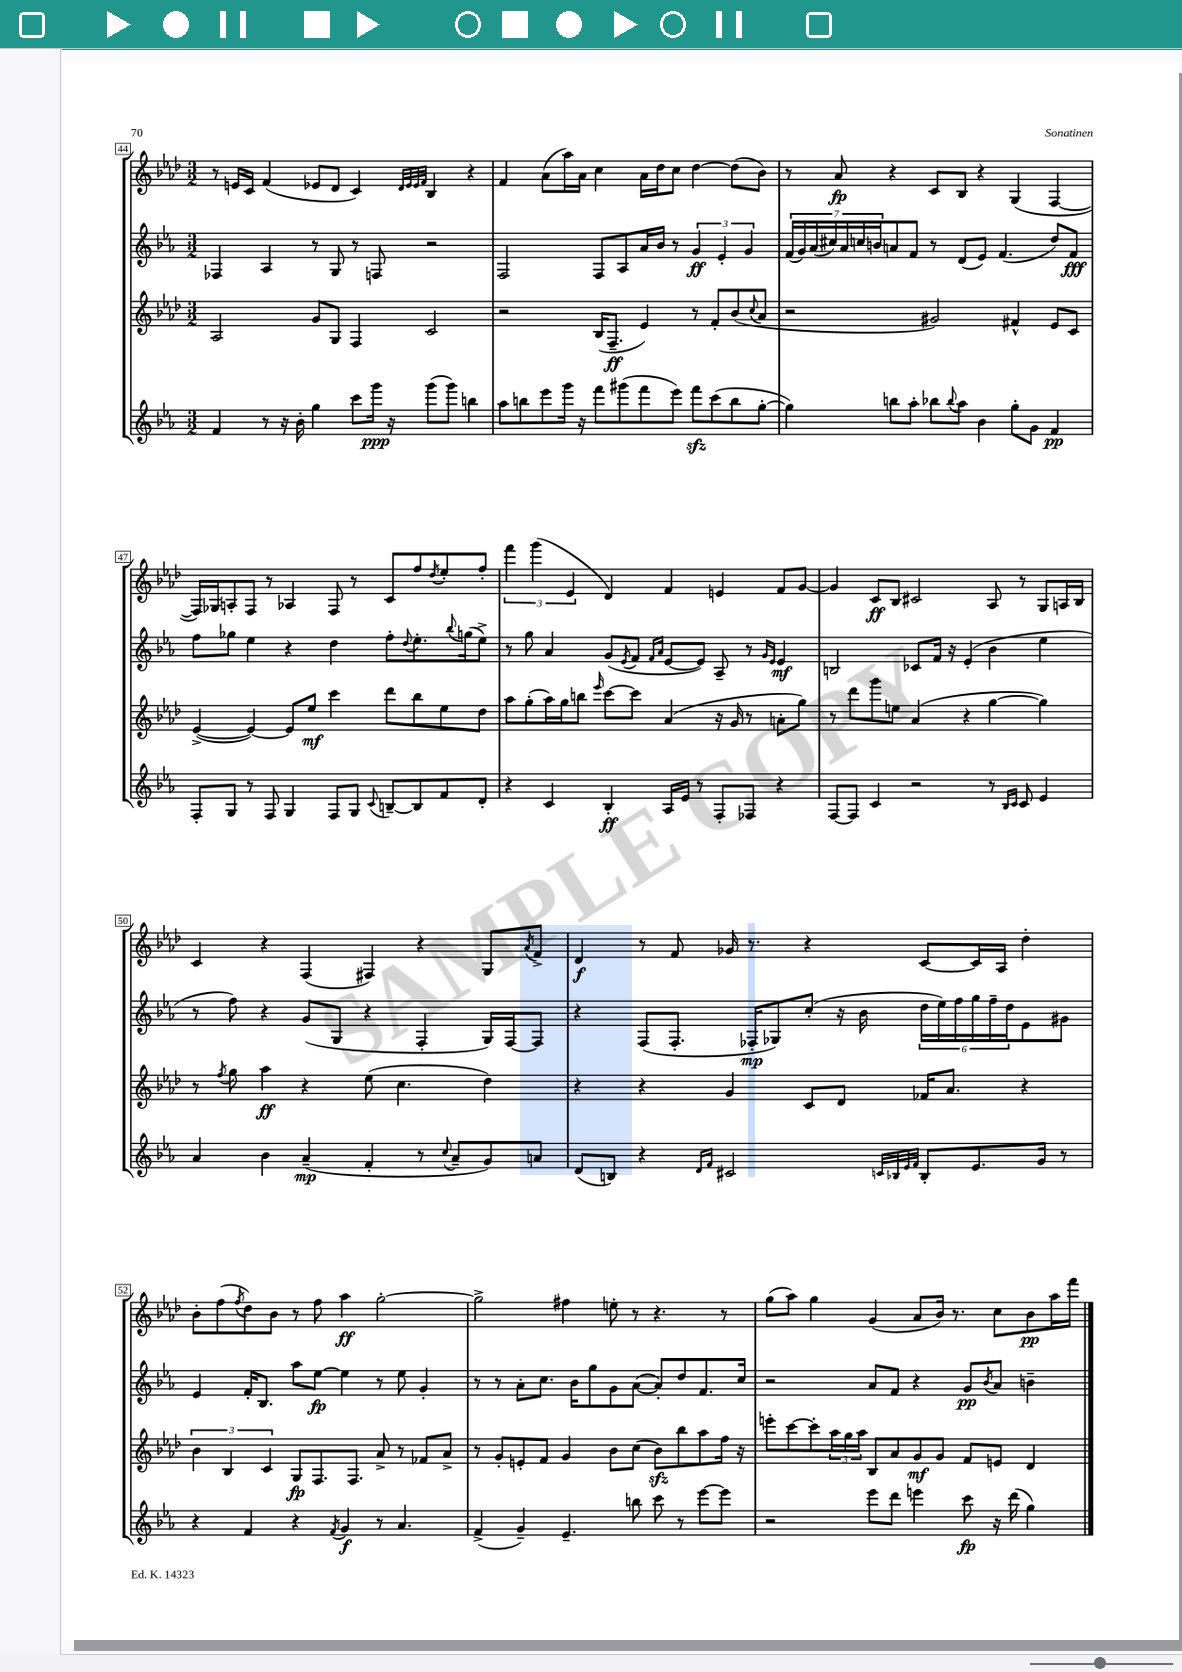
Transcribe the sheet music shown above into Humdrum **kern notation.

**kern	**dynam	**kern	**dynam	**kern	**dynam	**kern	**dynam
*part4	*part4	*part3	*part3	*part2	*part2	*part1	*part1
*staff4	*staff4	*staff3	*staff3	*staff2	*staff2	*staff1	*staff1
*clefG2	*	*clefG2	*	*clefG2	*	*clefG2	*
*k[b-e-a-]	*	*k[b-e-a-d-]	*	*k[b-e-a-]	*	*k[b-e-a-d-]	*
*M3/2	*	*M3/2	*	*M3/2	*	*M3/2	*
=44	=44	=44	=44	=44	=44	=44	=44
4f/	.	2A-/	.	4F-X/	.	8r	.
.	.	.	.	.	.	16en/LL	.
.	.	.	.	.	.	16c/JJ	.
8r	.	.	.	4A-/	.	(4f/	.
16r	.	.	.	.	.	.	.
16b-'\	.	.	.	.	.	.	.
4gg\	.	8g/L	.	8r	.	8e-X/L	.
.	.	8G/J	.	8G/	.	8d-/J	.
8ccc\L	.	4F/	.	8r	.	4c/)	.
16ggg\Jk	ppp	.	.	8Fn/	.	.	.
16r	.	.	.	.	.	.	.
.	.	.	.	.	.	32qqd-/LLL	.
.	.	.	.	.	.	32qqe-/	.
.	.	.	.	.	.	32qqe-/	.
.	.	.	.	.	.	32qqf/JJJ	.
(8ggg\L	.	2c/	.	2r	.	4B-/	.
8ggg\J)	.	.	.	.	.	.	.
4bbn\	.	.	.	.	.	4r	.
=45	=45	=45	=45	=45	=45	=45	=45
8aa-\L	.	2r	.	2F/	.	4f/	.
8bbn\	.	.	.	.	.	.	.
8eee-\	.	.	.	.	.	(8a-\L	.
16ggg\Jk	.	.	.	.	.	16aa-\L)	.
16r	.	.	.	.	.	16a-\JJ	.
8fff\L	.	(16B-/KL	.	8F/L	.	4cc\	.
.	.	8.F~/J	ff	.	.	.	.
(8ggg#X\	.	.	.	8A-/	.	.	.
8fff\	.	4e-/)	.	16a-/L	.	16a-\LL	.
.	.	.	.	16b-/JJ	.	16dd-\J	.
8eee-\J)	.	.	.	8r	.	8cc\J	.
8fffzz\L	.	8r	.	6g/	ff	[4dd-\	.
(8ccc\	.	8f'/L	.	.	.	.	.
.	.	.	.	6e-'/	.	.	.
8bb\	.	(8b-/	.	.	.	(8dd-\L]	.
.	.	.	.	6g/	.	.	.
.	.	8qqcc/	.	.	.	.	.
[8gg'\J	.	8a-/J	.	.	.	8b-\J)	.
=46	=46	=46	=46	=46	=46	=46	=46
4gg\])	.	2r	.	(28f/LL	.	8r	.
.	.	.	.	28g/)	.	.	.
.	.	.	.	(28a-/	.	.	.
.	.	.	.	28cc#X/)	.	.	.
.	.	.	.	.	.	8a-/	fp
.	.	.	.	28a-/	.	.	.
.	.	.	.	28ccn/	.	.	.
.	.	.	.	28bn/J	.	.	.
8bbn\L	.	.	.	8an/	.	4r	.
8aa-'\J	.	.	.	8f/J	.	.	.
8bb-X\L	.	2g#X/)	.	8r	.	8c/L	.
8qqbb-/	.	.	.	.	.	.	.
8aa-\J	.	.	.	(8d/L	.	8B-/J	.
4b-\	.	.	.	8e-/J)	.	4r	.
.	.	.	.	(4.f/	.	.	.
8gg'\L	.	4f#X^^/	.	.	.	(4G/	.
8g\J	.	.	.	.	.	.	.
4f/	pp	8e-/L	.	8dd/L)	.	[4F/	.
.	.	8c/J	.	8f/J	fff	.	.
!!LO:LB:g=z
=47	=47	=47	=47	=47	=47	=47	=47
8F'/L	.	([4e-^/	.	8ff\L	.	16F/LL])	.
.	.	.	.	.	.	16G-X/J	.
8G/J	.	.	.	8gg-X\J	.	8An'/	.
8r	.	4e-/_)	.	4ee-\	.	8F/J	.
8F/	.	.	.	.	.	8r	.
4G/	.	8e-/L]	.	4r	.	4A-X/	.
.	.	8ee-/J	mf	.	.	.	.
8F/L	.	4ccc\	.	4dd\	.	8F/	.
8G/J	.	.	.	.	.	8r	.
8qqc/	.	.	.	.	.	.	.
[8Bn~/L	.	8ddd-\L	.	8ff'\L	.	8c/L	.
.	.	.	.	8qqdd/	.	.	.
8B/]	.	8bb-\	.	8.ee-'\	.	8ff/	.
.	.	.	.	.	.	8qdd-/	.
8f/	.	8ee-\	.	.	.	8ee-'/	.
.	.	.	.	8qqbb-/	.	.	.
.	.	.	.	(16ggn\k	.	.	.
8d'/J	.	8dd-\J	.	8ee-^\J)	.	8ff'/J	.
=48	=48	=48	=48	=48	=48	=48	=48
4r	.	8aa-\L	.	8r	.	6fff\	.
.	.	(8gg'\	.	8gg\	.	.	.
.	.	.	.	.	.	(6ggg\	.
4c/	.	16aa-\L)	.	4a-/	.	.	.
.	.	16gg\J	.	.	.	.	.
.	.	.	.	.	.	6e-/	.
.	.	8bbn\J	.	.	.	.	.
.	.	16qqeee-/	.	.	.	.	.
4B-'/	ff	[8ccc\L	.	(8g/L	.	4d-/)	.
.	.	.	.	8qe-/	.	.	.
.	.	8ccc\J]	.	8f/J	.	.	.
.	.	.	.	16qqf/LL	.	.	.
.	.	.	.	16qqa-/JJ	.	.	.
16A-/LL	.	(4a-/	.	[8e-/L	.	4f/	.
16e-/JJ	.	.	.	.	.	.	.
8r	.	.	.	8e-/J])	.	.	.
8F'/L	.	16r	.	8A-~/	.	4en/	.
.	.	16g/	.	.	.	.	.
8F-X/J	.	8r	.	8r	.	.	.
.	.	.	.	16qqg/LL	.	.	.
.	.	.	.	16qqe-/JJ	.	.	.
4r	.	8an'\L	.	4e-/	mf	8f/L	.
.	.	8gg\J)	.	.	.	[8g/J	.
=49	=49	=49	=49	=49	=49	=49	=49
[8F/L	.	8r	.	2Bn/	.	4g/]	.
8F/J]	.	8ddd-\L	.	.	.	.	.
4c/	.	8ggg\	.	.	.	8c/L	ff
.	.	8een\J	.	.	.	8B-/J	.
2r	.	(4a-/	.	8c-X/L	.	2c#X/	.
.	.	.	.	16f/Jk	.	.	.
.	.	.	.	16r	.	.	.
.	.	4r	.	(4e-'/	.	.	.
8r	.	[4gg\	.	4b-\	.	8A-/	.
16qqB-/LL	.	.	.	.	.	.	.
16qqc/JJ	.	.	.	.	.	.	.
8c/	.	.	.	.	.	8r	.
4e-/	.	4gg\])	.	4ee-\	.	8G/L	.
.	.	.	.	.	.	16An/L	.
.	.	.	.	.	.	16B-/JJ	.
!!LO:LB:g=z
=50	=50	=50	=50	=50	=50	=50	=50
4a-/	.	8r	.	8r	.	4c/	.
.	.	8qff/	.	.	.	.	.
.	.	8gg\	.	8ff\)	.	.	.
4b-\	.	4aa-\	ff	4r	.	4r	.
(4a-~/	mp	4r	.	(8g/L	.	(4F/	.
.	.	.	.	8G/J	.	.	.
4f'/	.	(8ee-\	.	4r	.	4F#X/)	.
.	.	4.cc\	.	.	.	.	.
8r	.	.	.	4F'/	.	4r	.
8qqcc/	.	.	.	.	.	.	.
8a-~/L	.	.	.	.	.	.	.
8g/)	.	4dd-\)	.	16G/LL)	.	8G/L	.
.	.	.	.	[16F/J	.	.	.
.	.	.	.	.	.	8qa-/	.
8an/J	.	.	.	8F/J]	.	8f^/J	.
=51	=51	=51	=51	=51	=51	=51	=51
(8d/L	.	4r	.	4r	.	4d-/	f
8Bn/J)	.	.	.	.	.	.	.
4r	.	4r	.	(8F/L	.	8r	.
.	.	.	.	8.F'/J	.	8f/	.
16qqd/LL	.	.	.	.	.	.	.
16qqf/JJ	.	.	.	.	.	.	.
2c#X/	.	4g/	.	.	.	16g-X/	.
.	.	.	.	16F-X'/KL	mp	8.r	.
.	.	.	.	8G-X/)	.	.	.
.	.	8c/L	.	(8cc'/J	.	4r	.
.	.	8d-/J	.	16r	.	.	.
.	.	.	.	16b-\	.	.	.
32qqcn/LLL	.	.	.	.	.	.	.
32qqB-X/	.	.	.	.	.	.	.
32qqe-/	.	.	.	.	.	.	.
32qqf/JJJ	.	.	.	.	.	.	.
8B-'/L	.	16f-X/KL	.	24dd\LL	.	[8c/L	.
.	.	.	.	24ee-\)	.	.	.
.	.	8.a-/J	.	.	.	.	.
.	.	.	.	24ff\	.	.	.
8.e-/	.	.	.	24gg\	.	16c/L]	.
.	.	.	.	24ff~\	.	.	.
.	.	.	.	.	.	16A-/JJ	.
.	.	.	.	24dd\J	.	.	.
.	.	4r	.	8e-\	.	4dd-'\	.
16g/Jk	.	.	.	.	.	.	.
8r	.	.	.	8g#X\J	.	.	.
!!LO:LB:g=z
=52	=52	=52	=52	=52	=52	=52	=52
4r	.	6b-\	.	4e-/	.	8b-'\L	.
.	.	.	.	.	.	(8ff\	.
.	.	6B-/	.	.	.	.	.
.	.	.	.	.	.	8qff/	.
4f/	.	.	.	16f'/KL	.	8dd-\)	.
.	.	.	.	8.B-/J	.	.	.
.	.	6c/	.	.	.	.	.
.	.	.	.	.	.	8b-\J	.
4r	.	8G/L	fp	8aa-\L	.	8r	.
.	.	8.F/	.	[8ee-\J	fp	8ff\	.
8qf/	.	.	.	.	.	.	.
4g/	f	.	.	4ee-\]	.	4aa-\	ff
.	.	8.F/J	.	.	.	.	.
8r	.	8a-^/	.	8r	.	[2gg'\	.
4.a-/	.	8r	.	8ee-\	.	.	.
.	.	8f-X/L	.	4g'/	.	.	.
.	.	8a-^/J	.	.	.	.	.
=53	=53	=53	=53	=53	=53	=53	=53
(4f^/	.	8r	.	8r	.	2gg^\]	.
.	.	8g'/L	.	8r	.	.	.
4g~/)	.	8en'/	.	8a-'\L	.	.	.
.	.	8f/J	.	8.cc\J	.	.	.
4.e-~/	.	4g/	.	.	.	4ff#X\	.
.	.	.	.	16b-\KL	.	.	.
.	.	.	.	8gg\	.	.	.
.	.	8b-\L	.	8g\	.	8een'\	.
8bbn\	.	(8cc\J	.	([8a-\J	.	8r	.
8ccc\	.	8b-zz\L)	.	8a-'/L])	.	4.r	.
8r	.	8bb-\	.	8dd/	.	.	.
[8eee-\L	.	8aa-\	.	8.f/	.	.	.
8eee-\J]	.	16ff\Jk	.	.	.	8r	.
.	.	16r	.	16cc/Jk	.	.	.
=54	=54	=54	=54	=54	=54	=54	=54
2r	.	8eeen'\L	.	2r	.	(8gg\L	.
.	.	[8ccc\	.	.	.	8aa-\J)	.
.	.	8ccc'\]	.	.	.	4gg\	.
.	.	24aa-\L	.	.	.	.	.
.	.	24gg\	.	.	.	.	.
.	.	24aa-\JJ	.	.	.	.	.
8eee-\L	.	8B-/L	.	8a-/L	.	(4g/	.
8ddd\J	.	8a-/	.	8f/J	.	.	.
4eeen\	.	8g/	mf	4r	.	8a-/L	.
.	.	8g/J	.	.	.	16b-/Jk)	.
.	.	.	.	.	.	8.r	.
8ccc\	fp	8f/L	.	8g/L	pp	.	.
.	.	.	.	8qb-/	.	.	.
16r	.	8en/J	.	8a-/J	.	8cc\L	.
(16ddd\	.	.	.	.	.	.	.
4gg\)	.	4d-/	.	4bn~\	.	8b-\	pp
.	.	.	.	.	.	16aa-\L	.
.	.	.	.	.	.	16fff\JJ	.
==	==	==	==	==	==	==	==
*-	*-	*-	*-	*-	*-	*-	*-
